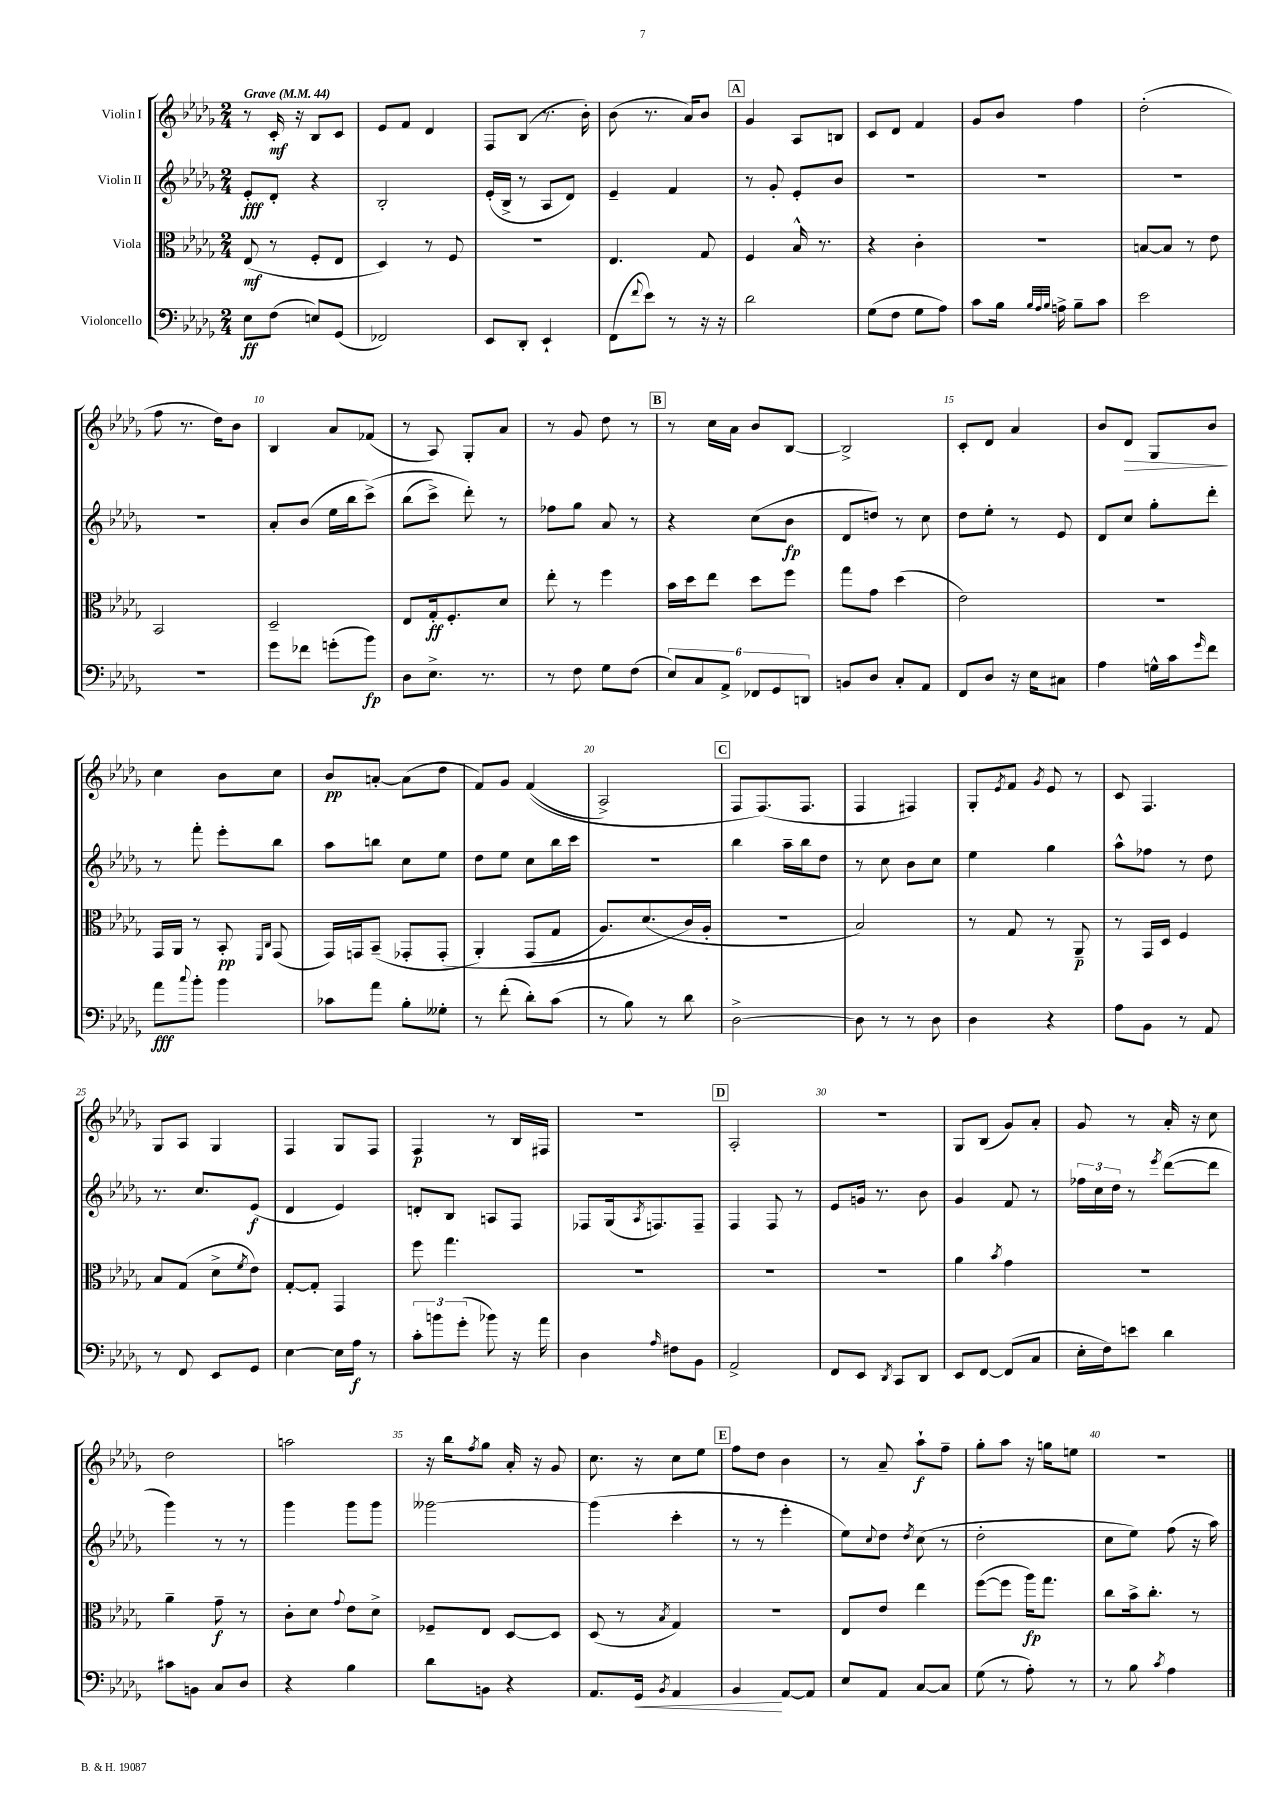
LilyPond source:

<<
\new StaffGroup <<
\new Staff = "s0" \with { instrumentName = "Violin I" } {
    \clef treble \key des \major \numericTimeSignature \time 2/4 \tempo "Grave" 4 = 44
    r8 c'16-.\mf r16 bes8 c'8 |
    ees'8 f'8 des'4 |
    f8 bes8( r8. bes'16-.) |
    bes'8( r8. aes'16) bes'8 |
    \mark \markup { \box "A" } ges'4 aes8 b8 |
    c'8 des'8 f'4 |
    ges'8 bes'8 f''4 |
    des''2-.( |
    f''8 r8. des''16) bes'8 |
    bes4 aes'8 fes'8( |
    r8 aes8) ges8-. aes'8 |
    r8 ges'8 des''8 r8 |
    \mark \markup { \box "B" } r8 c''16 aes'16 bes'8 bes8~ |
    bes2-> |
    c'8-. des'8 aes'4 |
    bes'8 des'8\> ges8 bes'8\! |
    c''4 bes'8 c''8 |
    bes'8\pp a'8~-. a'8( des''8 |
    f'8) ges'8 f'4(\( |
    aes2->) |
    \mark \markup { \box "C" } f8 f8.(\) f8. |
    f4 fis4) |
    ges8-. \acciaccatura { ees'8 } f'8 \acciaccatura { ges'8 } ees'8 r8 |
    c'8 f4. |
    ges8 aes8 ges4 |
    f4 ges8 f8 |
    f4\p r8 bes16 fis16 |
    r2 |
    \mark \markup { \box "D" } aes2-. |
    r2 |
    ges8 bes8( ges'8) aes'8-. |
    ges'8 r8 aes'16-. r16 c''8 |
    des''2 |
    a''2 |
    r16 bes''16 \acciaccatura { f''8 } ges''8 aes'16-. r16 ges'8 |
    c''8. r16 c''8 ees''8 |
    \mark \markup { \box "E" } f''8 des''8 bes'4 |
    r8 aes'8-- aes''8-!\f f''8-- |
    ges''8-. aes''8 r16 g''16 e''8 |
    r2 \bar "|." |
}
\new Staff = "s1" \with { instrumentName = "Violin II" } {
    \clef treble \key des \major \numericTimeSignature \time 2/4
    ees'8-.\fff des'8-. r4 |
    bes2-. |
    ees'16-.( bes16-> r8 aes8 des'8) |
    ees'4-- f'4 |
    \mark \markup { \box "A" } r8 ges'8-. ees'8-. bes'8 |
    R2 |
    R2 |
    R2 |
    R2 |
    aes'8-. bes'8( ees''16 bes''16 c'''8->)\( |
    bes''8( c'''8->) des'''8-.\) r8 |
    fes''8 ges''8 aes'8 r8 |
    \mark \markup { \box "B" } r4 c''8( bes'8\fp |
    des'8 d''8) r8 c''8 |
    des''8 ees''8-. r8 ees'8 |
    des'8 c''8 ges''8-. des'''8-. |
    r8 f'''8-. ees'''8-. bes''8 |
    aes''8 b''8 c''8 ees''8 |
    des''8 ees''8 c''8 bes''16 c'''16 |
    r2 |
    \mark \markup { \box "C" } bes''4 aes''16-- bes''16 des''8 |
    r8 c''8 bes'8 c''8 |
    ees''4 ges''4 |
    aes''8-^ fes''8 r8 des''8 |
    r8. c''8. ees'8\f( |
    des'4 ees'4) |
    d'8-. bes8 a8 f8 |
    fes8 ges16( \acciaccatura { aes8 } f8.) f8-- |
    \mark \markup { \box "D" } f4 f8 r8 |
    ees'8 g'16 r8. bes'8 |
    ges'4 f'8 r8 |
    \tuplet 3/2 { fes''16 c''16 des''16 } r8 \acciaccatura { ees'''8 } des'''8~( des'''8 |
    ges'''4) r8 r8 |
    ges'''4 ges'''8 ges'''8 |
    geses'''2~ |
    geses'''4( c'''4-. |
    \mark \markup { \box "E" } r8 r8 ees'''4-. |
    ees''8) \appoggiatura { c''8 } des''8 \acciaccatura { des''8 } c''8( r8 |
    des''2-. |
    c''8 ees''8) f''8( r16 aes''16) \bar "|." |
}
\new Staff = "s2" \with { instrumentName = "Viola" } {
    \clef alto \key des \major \numericTimeSignature \time 2/4
    ees8\mf( r8 f8-. ees8 |
    des4) r8 f8 |
    R2 |
    ees4. ges8 |
    \mark \markup { \box "A" } f4 bes16-^ r8. |
    r4 c'4-. |
    R2 |
    b8~ b8 r8 ees'8 |
    bes,2 |
    des2-- |
    ees8 ges16-.\ff f8.-. des'8 |
    ees''8-. r8 f''4 |
    \mark \markup { \box "B" } bes'16 des''16 ees''8 des''8 f''8 |
    ges''8 ges'8 des''4( |
    ees'2) |
    R2 |
    ges,16 aes,16 r8 bes,8-.\pp \grace { f,16 c16 } ges,8( |
    ges,16) g,16 bes,8--( ges,8-. ges,8-.\( |
    aes,4-.) ges,8( ges8 |
    aes8.) des'8.( c'16\) aes16-. |
    \mark \markup { \box "C" } r2 |
    bes2) |
    r8 ges8 r8 aes,8--\p |
    r8 ges,16 des16 f4 |
    bes8 ges8( des'8-> \acciaccatura { f'8 } ees'8) |
    ges8~-. ges8-. ges,4 |
    f''8 ges''4. |
    R2 |
    \mark \markup { \box "D" } R2 |
    R2 |
    aes'4 \acciaccatura { bes'8 } ges'4 |
    R2 |
    aes'4-- ges'8--\f r8 |
    c'8-. des'8 \appoggiatura { ges'8 } ees'8 des'8-> |
    fes8-- ees8 des8~ des8 |
    des8( r8 \acciaccatura { bes8 } ges4) |
    \mark \markup { \box "E" } r2 |
    ees8 ees'8 ees''4 |
    f''8~( f''8 aes''16\fp) ges''8. |
    c''8 bes'16-> c''8.-. r8 \bar "|." |
}
\new Staff = "s3" \with { instrumentName = "Violoncello" } {
    \clef bass \key des \major \numericTimeSignature \time 2/4
    ees8\ff f8( e8) ges,8( |
    fes,2) |
    ees,8 des,8-. ees,4-! |
    f,8( \appoggiatura { f'8 } ees'8) r8 r16 r16 |
    \mark \markup { \box "A" } des'2 |
    ges8( f8 ges8 aes8) |
    c'8 bes16 \grace { bes32 aes32 bes32 } a16-> bes8-- c'8 |
    ees'2 |
    R2 |
    ges'8 fes'8 g'8-.( bes'8\fp) |
    des8 ees8.-> r8. |
    r8 f8 ges8 f8( |
    \mark \markup { \box "B" } \tuplet 6/4 { ees8) c8 aes,8-> fes,8 ges,8 d,8 } |
    b,8 des8 c8-. aes,8 |
    f,8 des8 r16 ees16 cis8 |
    aes4 g16-^ c'16 \grace { ges'16 } f'8 |
    aes'8\fff \appoggiatura { c''8 } bes'8-. bes'4 |
    ces'8 aes'8 bes8-. geses8-. |
    r8 f'8-.( des'8-.) c'8( |
    r8 bes8) r8 des'8 |
    \mark \markup { \box "C" } des2~-> |
    des8 r8 r8 des8 |
    des4 r4 |
    aes8 bes,8 r8 aes,8 |
    r8 f,8 ees,8 ges,8 |
    ees4~ ees16 aes16\f r8 |
    \tuplet 3/2 { c'8-. b'8 ges'8-.( } bes'8) r16 aes'16 |
    des4 \grace { aes16 } fis8 bes,8 |
    \mark \markup { \box "D" } aes,2-> |
    f,8 ees,8 \acciaccatura { des,8 } c,8 des,8 |
    ees,8 f,8~ f,8( c8 |
    ees16-. f16) e'8 des'4 |
    cis'8 b,8 c8 des8 |
    r4 bes4 |
    des'8 b,8 r4 |
    aes,8. ges,16\< \acciaccatura { bes,8 } aes,4 |
    \mark \markup { \box "E" } bes,4\! aes,8~ aes,8 |
    ees8 aes,8 c8~ c8 |
    ges8( r8 aes8-.) r8 |
    r8 bes8 \acciaccatura { c'8 } aes4 \bar "|." |
}
>>
>>
\layout { \context { \Score \override BarNumber.break-visibility = ##(#f #t #t) barNumberVisibility = #(every-nth-bar-number-visible 5) } }
